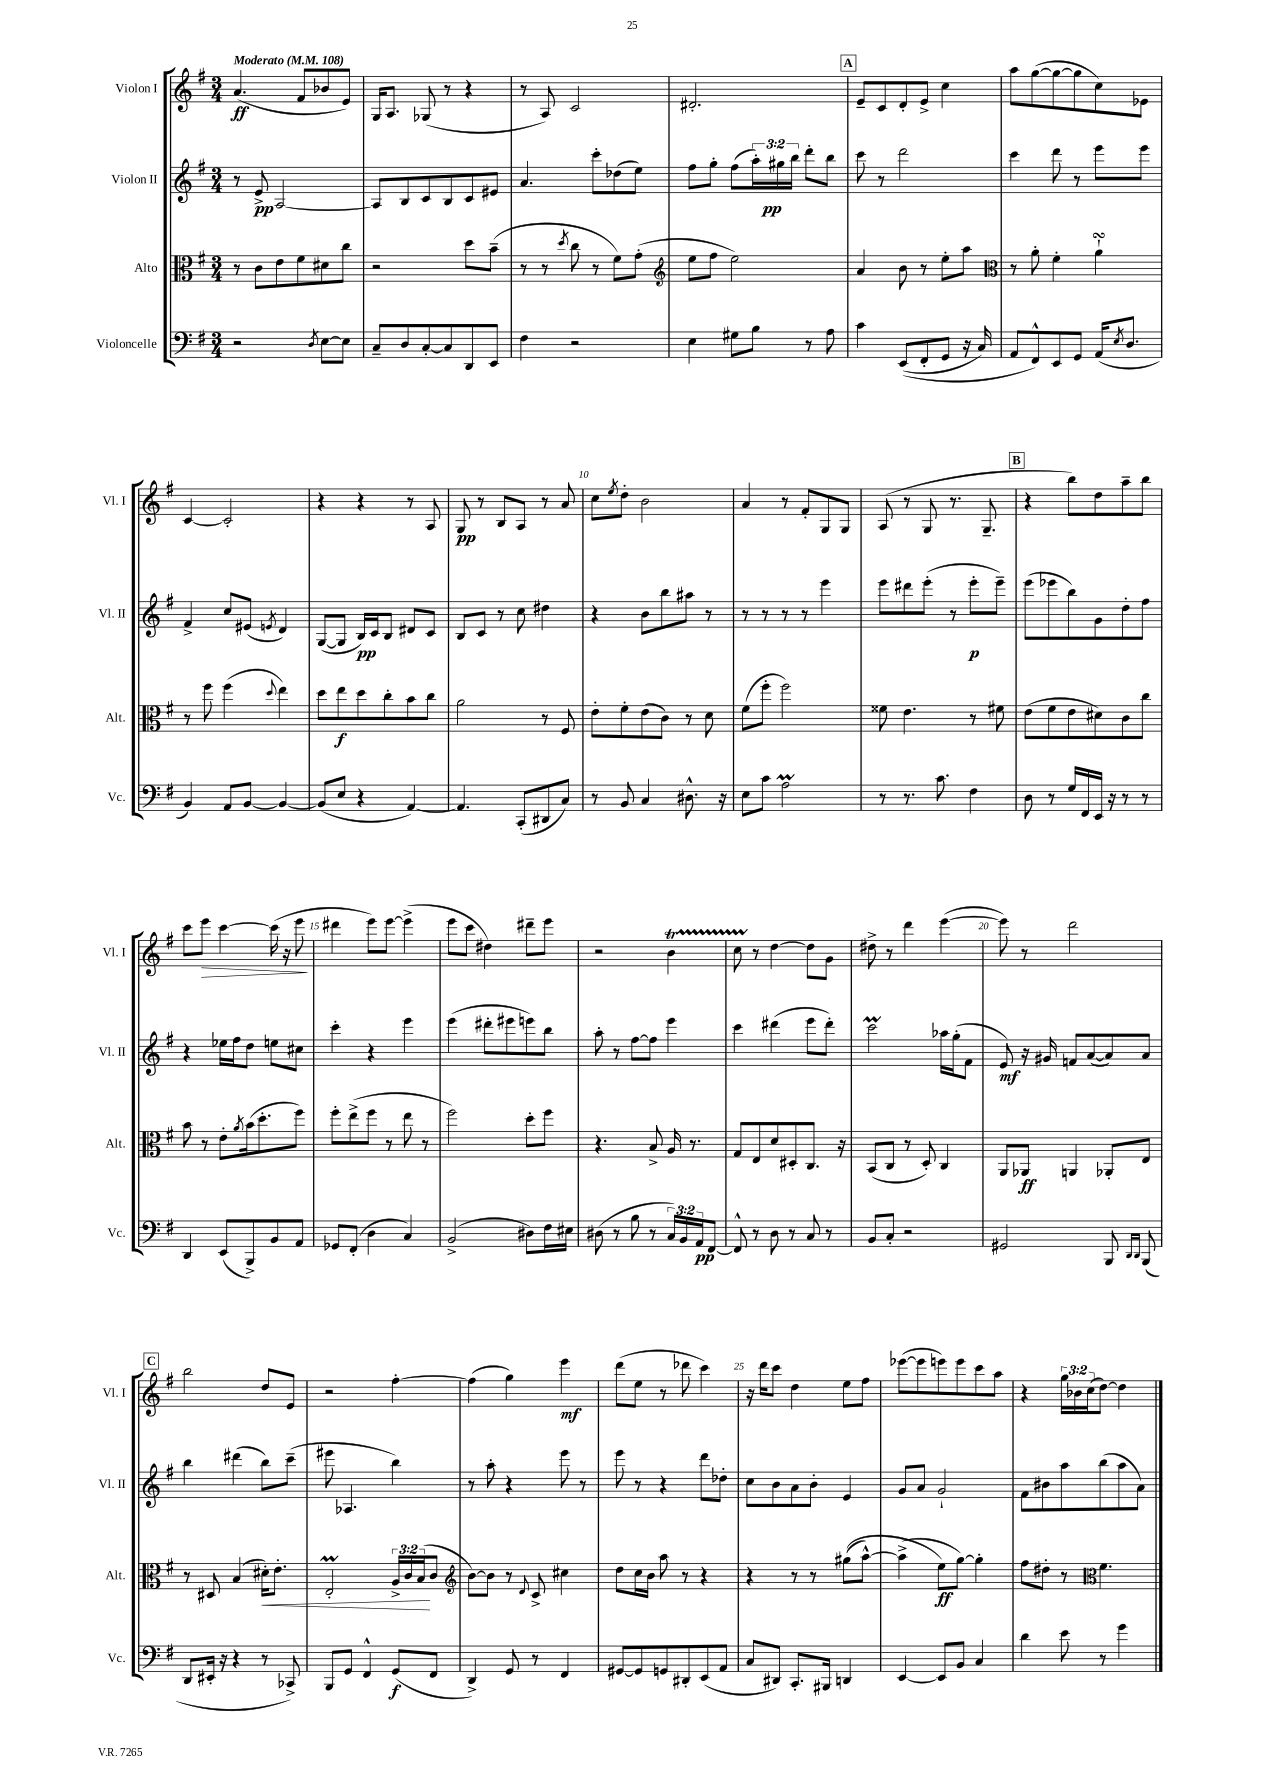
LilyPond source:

<<
\new StaffGroup <<
\new Staff = "s0" \with { instrumentName = "Violon I" shortInstrumentName = "Vl. I" } {
    \clef treble \key g \major \numericTimeSignature \time 3/4 \override Staff.TupletNumber.text = #tuplet-number::calc-fraction-text \tempo "Moderato" 4 = 108
    a'4.\ff( fis'8 bes'8 e'8) |
    g16 a8. ges8( r8 r4 |
    r8 a8) c'2 |
    dis'2.-. |
    \mark \markup { \box "A" } e'8-- c'8 d'8-. e'8-> c''4 |
    a''8 g''8~( g''8~ g''8 c''8) ees'8 |
    c'4~ c'2-. |
    r4 r4 r8 a8 |
    g8\pp r8 b8 a8 r8 a'8 |
    c''8 \acciaccatura { e''8 } d''8-. b'2 |
    a'4 r8 fis'8-. g8 g8 |
    a8( r8 g8 r8. g8.-- |
    \mark \markup { \box "B" } r4 b''8) d''8 a''8-- b''8 |
    c'''8 e'''8\> c'''4~ c'''16( r16 e'''8\! |
    dis'''4 e'''8) e'''8~ e'''4->( |
    e'''8 c'''8 dis''4) dis'''8-- e'''8 |
    r2 b'4\startTrillSpan |
    c''8 r8\stopTrillSpan d''4~ d''8 g'8 |
    dis''8-> r8 d'''4 e'''4~( |
    e'''8) r8 d'''2 |
    \mark \markup { \box "C" } b''2 d''8 e'8 |
    r2 fis''4~-. |
    fis''4( g''4) e'''4\mf |
    d'''8( e''8 r8 des'''8 c'''4) |
    r16 d'''16 c'''8 d''4 e''8 fis''8 |
    ees'''8~( ees'''8 e'''8) e'''8 c'''8 a''8 |
    r4 \tuplet 3/2 { g''16 bes'16 c''16( } d''8~) d''4 \bar "|." |
}
\new Staff = "s1" \with { instrumentName = "Violon II" shortInstrumentName = "Vl. II" } {
    \clef treble \key g \major \numericTimeSignature \time 3/4 \override Staff.TupletNumber.text = #tuplet-number::calc-fraction-text
    r8 e'8->\pp a2~ |
    a8 b8 c'8 b8 c'8 eis'8 |
    a'4. c'''8-. des''8( e''8) |
    fis''8 g''8-. fis''8( \tuplet 3/2 { a''16-.) gis''16\pp b''16 } d'''8-. b''8 |
    \mark \markup { \box "A" } c'''8 r8 d'''2 |
    c'''4 d'''8 r8 e'''8 e'''8 |
    fis'4-> c''8 eis'8( \acciaccatura { e'8 } d'4) |
    g8~( g8 b16\pp) c'16 b8 dis'8 c'8 |
    b8 c'8 r8 c''8 dis''4 |
    r4 b'8 b''8 ais''8 r8 |
    r8 r8 r8 r8 e'''4 |
    e'''8 dis'''8 e'''8-.( r8 e'''8-.\p e'''8--) |
    \mark \markup { \box "B" } e'''8( ees'''8 b''8) g'8 d''8-. fis''8 |
    r4 ees''16 fis''16 d''8 e''8 cis''8 |
    c'''4-. r4 e'''4 |
    e'''4( dis'''8-. eis'''8 e'''8) b''8 |
    a''8-. r8 fis''8~ fis''8 e'''4 |
    c'''4 dis'''4( e'''8 dis'''8-.) |
    c'''2\prall aes''16 g''16-.( fis'8 |
    e'8\mf) r16 gis'16 f'8 a'8~( a'8) a'8 |
    \mark \markup { \box "C" } b''4 dis'''4( b''8) c'''8--( |
    eis'''8 aes4. b''4) |
    r8 a''8-. r4 e'''8 r8 |
    e'''8 r8 r4 d'''8 des''8-. |
    c''8 b'8 a'8 b'8-. e'4 |
    g'8 a'8 g'2-! |
    fis'8 bis'8 a''8 b''8( a''8 a'8) \bar "|." |
}
\new Staff = "s2" \with { instrumentName = "Alto" shortInstrumentName = "Alt." } {
    \clef alto \key g \major \numericTimeSignature \time 3/4 \override Staff.TupletNumber.text = #tuplet-number::calc-fraction-text
    r8 c'8 e'8 fis'8 dis'8 c''8 |
    r2 d''8 b'8--( |
    r8 r8 \acciaccatura { d''8 } c''8 r8 fis'8) g'8-.( |
    \clef treble e''8 fis''8 e''2) |
    \mark \markup { \box "A" } a'4 b'8 r8 e''8-. a''8 |
    \clef alto r8 a'8-. fis'4-. a'4-!\turn |
    r8 fis''8 fis''4( \appoggiatura { d''8 } e''4) |
    d''8 e''8\f d''8 c''8-. b'8 c''8 |
    a'2 r8 fis8 |
    e'8-. fis'8-. e'8( c'8) r8 d'8 |
    fis'8( fis''8-. fis''2) |
    fisis'8 e'4. r8 fis'8 |
    \mark \markup { \box "B" } e'8( fis'8 e'8 dis'8) c'8 c''8 |
    b'8 r8 e'8-. \acciaccatura { a'8 } b'16( d''8.-. fis''8) |
    fis''8-. e''8->( fis''8 r8 e''8 r8 |
    fis''2) d''8-. fis''8 |
    r4. b8-> a16 r8. |
    g8 e8 d'8 dis8-. c8. r16 |
    b,8( c8 r8 d8-.) c4 |
    a,8 aes,8\ff a,4 aes,8-. e8 |
    \mark \markup { \box "C" } r8 dis8 b4( dis'16-.\<) e'8.-. |
    e2-.\prall \tuplet 3/2 { a16-> c'16 b16\!( } c'8 |
    \clef treble b'8~) b'8 r8 \appoggiatura { d'8 } c'8-> cis''4 |
    d''8 c''16 b'16 a''8 r8 r4 |
    r4 r8 r8 gis''8(\( a''8~-^) |
    a''4->( e''8\ff\) g''8~) g''4-. |
    fis''8 dis''8-. r8 \clef alto fis'4. \bar "|." |
}
\new Staff = "s3" \with { instrumentName = "Violoncelle" shortInstrumentName = "Vc." } {
    \clef bass \key g \major \numericTimeSignature \time 3/4 \override Staff.TupletNumber.text = #tuplet-number::calc-fraction-text
    r2 \acciaccatura { d8 } e8~ e8 |
    c8-- d8 c8~-. c8 d,8 e,8 |
    fis4 r2 |
    e4 gis8 b8 r8 a8 |
    \mark \markup { \box "A" } c'4 e,8(\( fis,8-. g,8 r16 c16) |
    a,8 fis,8-^\) e,8 g,8 a,16( \acciaccatura { e8 } d8. |
    b,4) a,8 b,8~ b,4~ |
    b,8( e8 r4 a,4~) |
    a,4. c,8-.( dis,8 c8) |
    r8 b,8 c4 dis8.-^ r16 |
    e8 c'8 a2\prall |
    r8 r8. c'8. fis4 |
    \mark \markup { \box "B" } d8 r8 g16 fis,16 e,16 r16 r8 r8 |
    d,4 e,8( b,,8->) b,8 a,8 |
    ges,8 fis,8-.( d4 c4) |
    b,2->( dis8) fis16 eis16 |
    dis8( r8 b8 r8 \tuplet 3/2 { c16) b,16 a,16\pp } fis,8~ |
    fis,8-^ r8 d8 r8 c8 r8 |
    b,8 c8-. r2 |
    gis,2 b,,8 \grace { d,16 d,16 } b,,8( |
    \mark \markup { \box "C" } d,8 eis,16-. r16 r4 r8 ces,8->) |
    b,,8 g,8 fis,4-^ g,8\f( fis,8 |
    d,4->) g,8 r8 fis,4 |
    gis,8~ gis,8 g,8 dis,8-. e,8( a,8 |
    c8 dis,8) c,8.-. bis,,16 d,4 |
    e,4~ e,8 b,8 c4 |
    d'4 e'8 r8 g'4 \bar "|." |
}
>>
>>
\layout { \context { \Score \override BarNumber.break-visibility = ##(#f #t #t) barNumberVisibility = #(every-nth-bar-number-visible 5) } }
